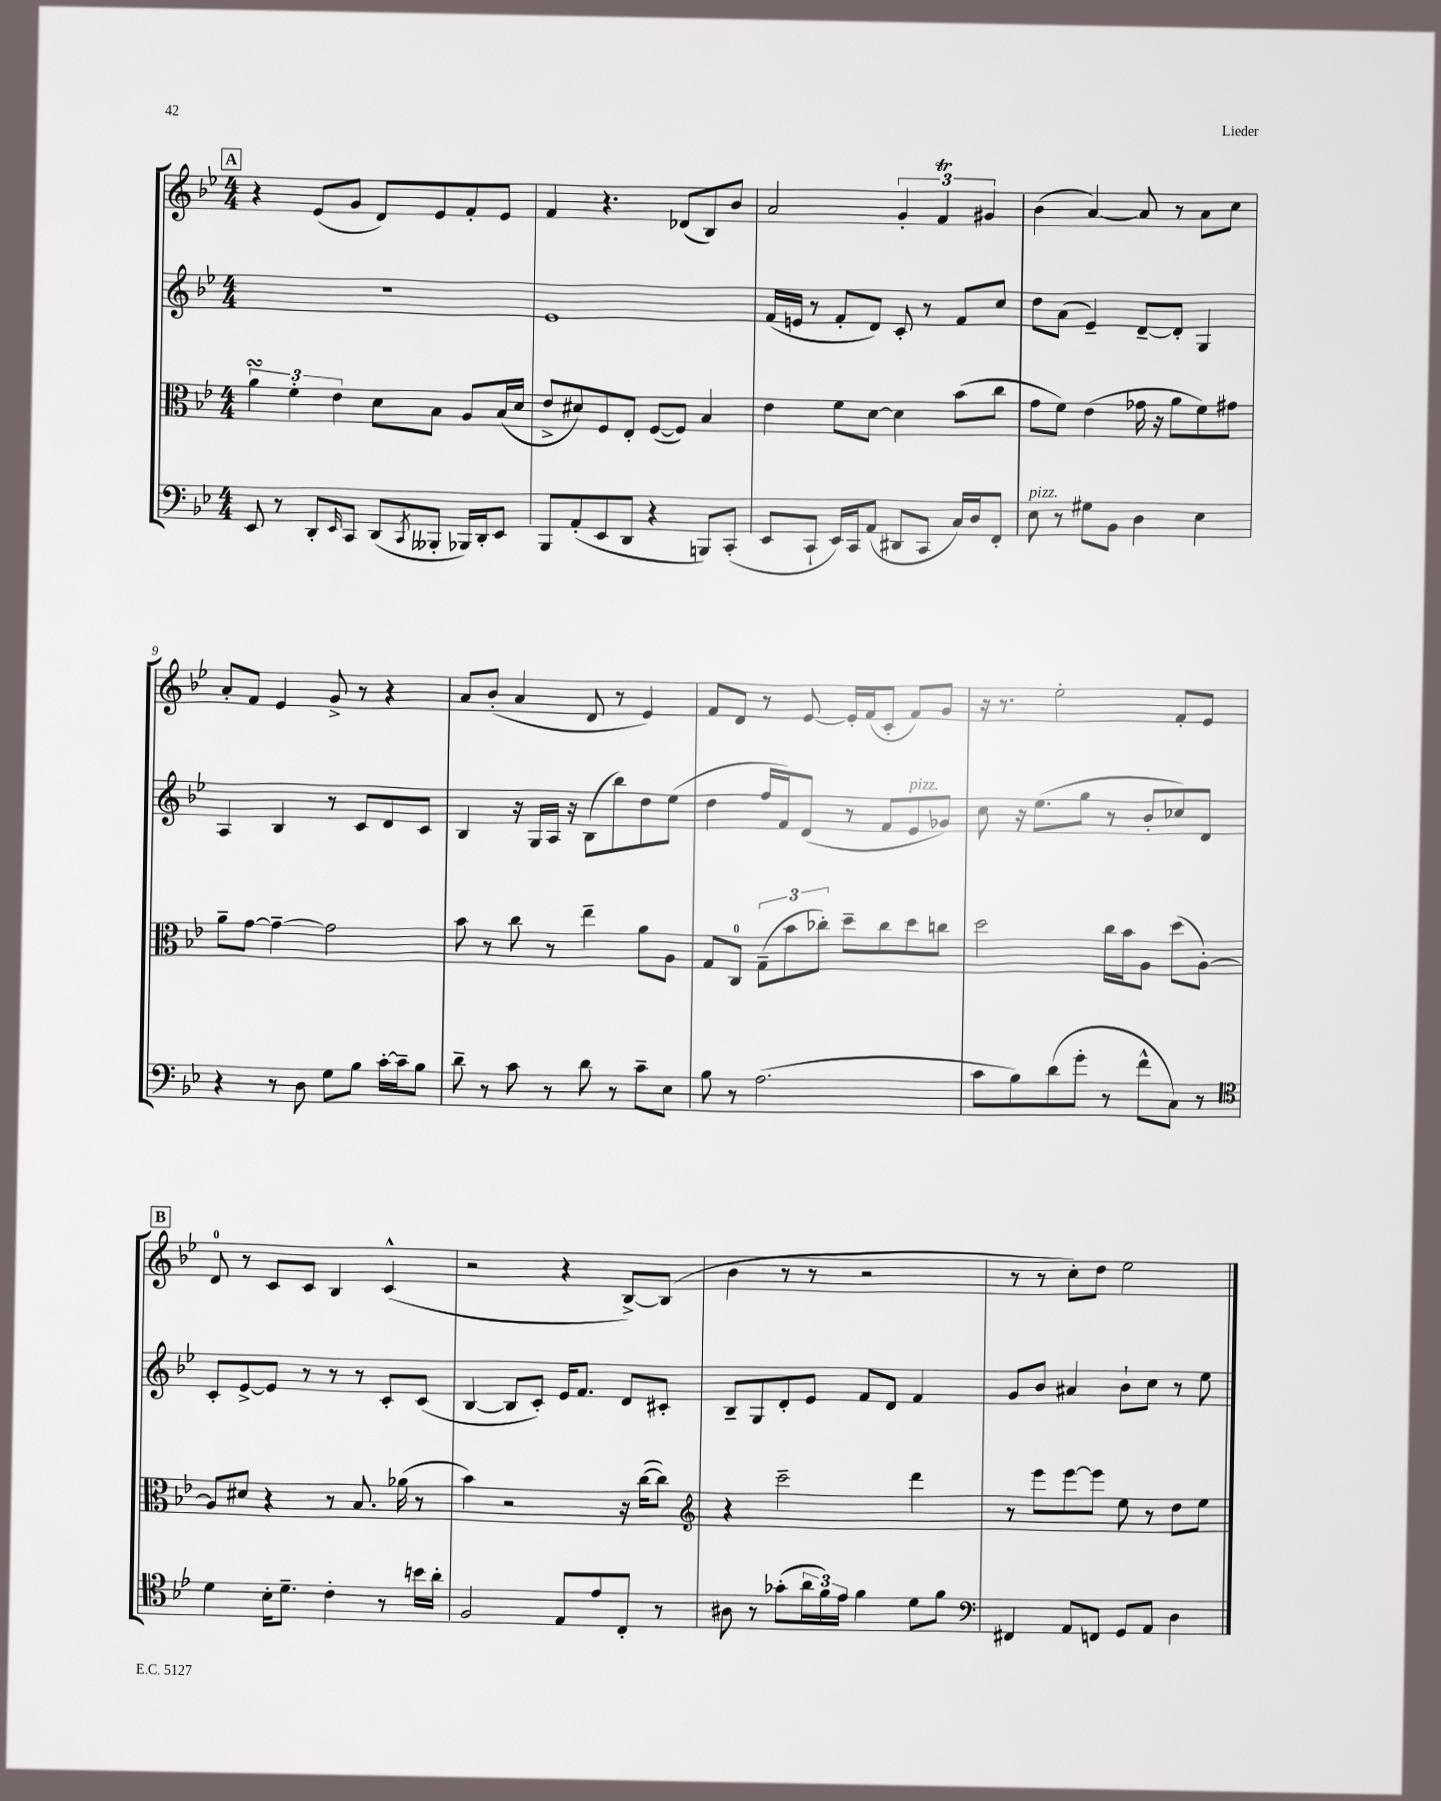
<<
\new StaffGroup <<
\new Staff = "s0" {
    \clef treble \key bes \major \numericTimeSignature \time 4/4
    \mark \markup { \box "A" } r4 ees'8( g'8 d'8) ees'8 f'8-. ees'8 |
    f'4 r4. des'8( bes8) bes'8 |
    a'2 \tuplet 3/2 { g'4-. f'4\trill gis'4 } |
    bes'4( a'4~) a'8 r8 a'8 c''8 |
    a'8-. f'8 ees'4 g'8-> r8 r4 |
    a'8 bes'8-.( a'4 d'8 r8 ees'4) |
    f'8 d'8 r8 ees'8~ ees'16-. f'16( c'8-. f'8) g'8 |
    r16 r8. ees''2-. f'8-. ees'8 |
    \mark \markup { \box "B" } d'8-0 r8 c'8 c'8 bes4 c'4-^( |
    r2 r4 bes8~->) bes8( |
    bes'4 r8 r8 r2 |
    r8 r8 c''8-.) d''8 ees''2 \bar "|." |
}
\new Staff = "s1" {
    \clef treble \key bes \major \numericTimeSignature \time 4/4
    \mark \markup { \box "A" } R1 |
    ees'1 |
    f'16( e'16 r8 f'8-. d'8) c'8-. r8 f'8 c''8 |
    d''8 a'8( ees'4--) d'8~-- d'8-. g4 |
    a4 bes4 r8 c'8 d'8 c'8 |
    bes4 r16 g16 a16 r16 bes8( bes''8) d''8 ees''8( |
    d''4 f''16 f'16) d'8( r8 f'8 ees'8^\markup { \italic "pizz." } ges'8) |
    c''8 r16 ees''8.( g''8 r8 bes'8-. ces''8) d'8 |
    \mark \markup { \box "B" } c'8-. ees'8~-> ees'8 r8 r8 r8 c'8-. c'8( |
    bes4~ bes8 c'8-.) ees'16 f'8. d'8 cis'8-. |
    bes8-- g8 d'8-. ees'8 f'8 d'8 f'4 |
    g'8 bes'8 ais'4 bes'8-! c''8 r8 ees''8 \bar "|." |
}
\new Staff = "s2" {
    \clef alto \key bes \major \numericTimeSignature \time 4/4
    \mark \markup { \box "A" } \tuplet 3/2 { a'4\turn f'4-. ees'4 } d'8 bes8 a8 bes16( d'16 |
    ees'8-> dis'8) f8 ees8-. f8~( f8) bes4 |
    ees'4 f'8 d'8~ d'4 bes'8( c''8 |
    g'8 f'8) ees'4( ges'16 r16 a'8 f'8) gis'8 |
    a'8-- g'8~ g'4~-- g'2 |
    bes'8 r8 c''8 r8 ees''4-- a'8 a8 |
    g8 c8-0 \tuplet 3/2 { g8--( bes'8 ces''8-.) } d''8-- ces''8 d''8 c''8 |
    d''2 c''16 bes'16 a8 d''8( a8~-.) |
    \mark \markup { \box "B" } a8 dis'8 r4 r8 bes8. aes'16( r8 |
    bes'4) r2 r16 c''16~( c''8) |
    \clef treble r4 c'''2-- d'''4 |
    r8 ees'''8 ees'''8~ ees'''8 ees''8 r8 d''8 ees''8 \bar "|." |
}
\new Staff = "s3" {
    \clef bass \key bes \major \numericTimeSignature \time 4/4
    \mark \markup { \box "A" } ees,8 r8 d,8-. \grace { ees,16 } c,8 d,8( \acciaccatura { c,8 } beses,,8-. bes,,16) d,16-. ees,8 |
    bes,,8 a,8-.( ees,8 d,8 r4 b,,8) c,8-.( |
    ees,8 c,8-! ees,16) c,16 a,8( dis,8 c,8 c16) d16 f,8-. |
    ees8^\markup { \italic "pizz." } r8 gis8 bes,8 d4 ees4 |
    r4 r8 d8 g8 bes8 c'16~-. c'16-- bes8 |
    d'8-- r8 c'8 r8 d'8 r8 c'8-- ees8 |
    bes8 r8 a2.( |
    c'8 bes8) d'8( g'8-. r8 f'8-^ c8) r8 |
    \mark \markup { \box "B" } \clef tenor d'4 bes16-. d'8.-- c'4-. r8 b'16 a'16-. |
    f2 ees8 ees'8 c8-. r8 |
    ais8 r8 ges'8-.( \tuplet 3/2 { a'16 f'16) ees'16 } f'4 d'8 f'8 |
    \clef bass fis,4 a,8 f,8 g,8 a,8 d4 \bar "|." |
}
>>
>>
\layout { \context { \Score currentBarNumber = #5 } }
